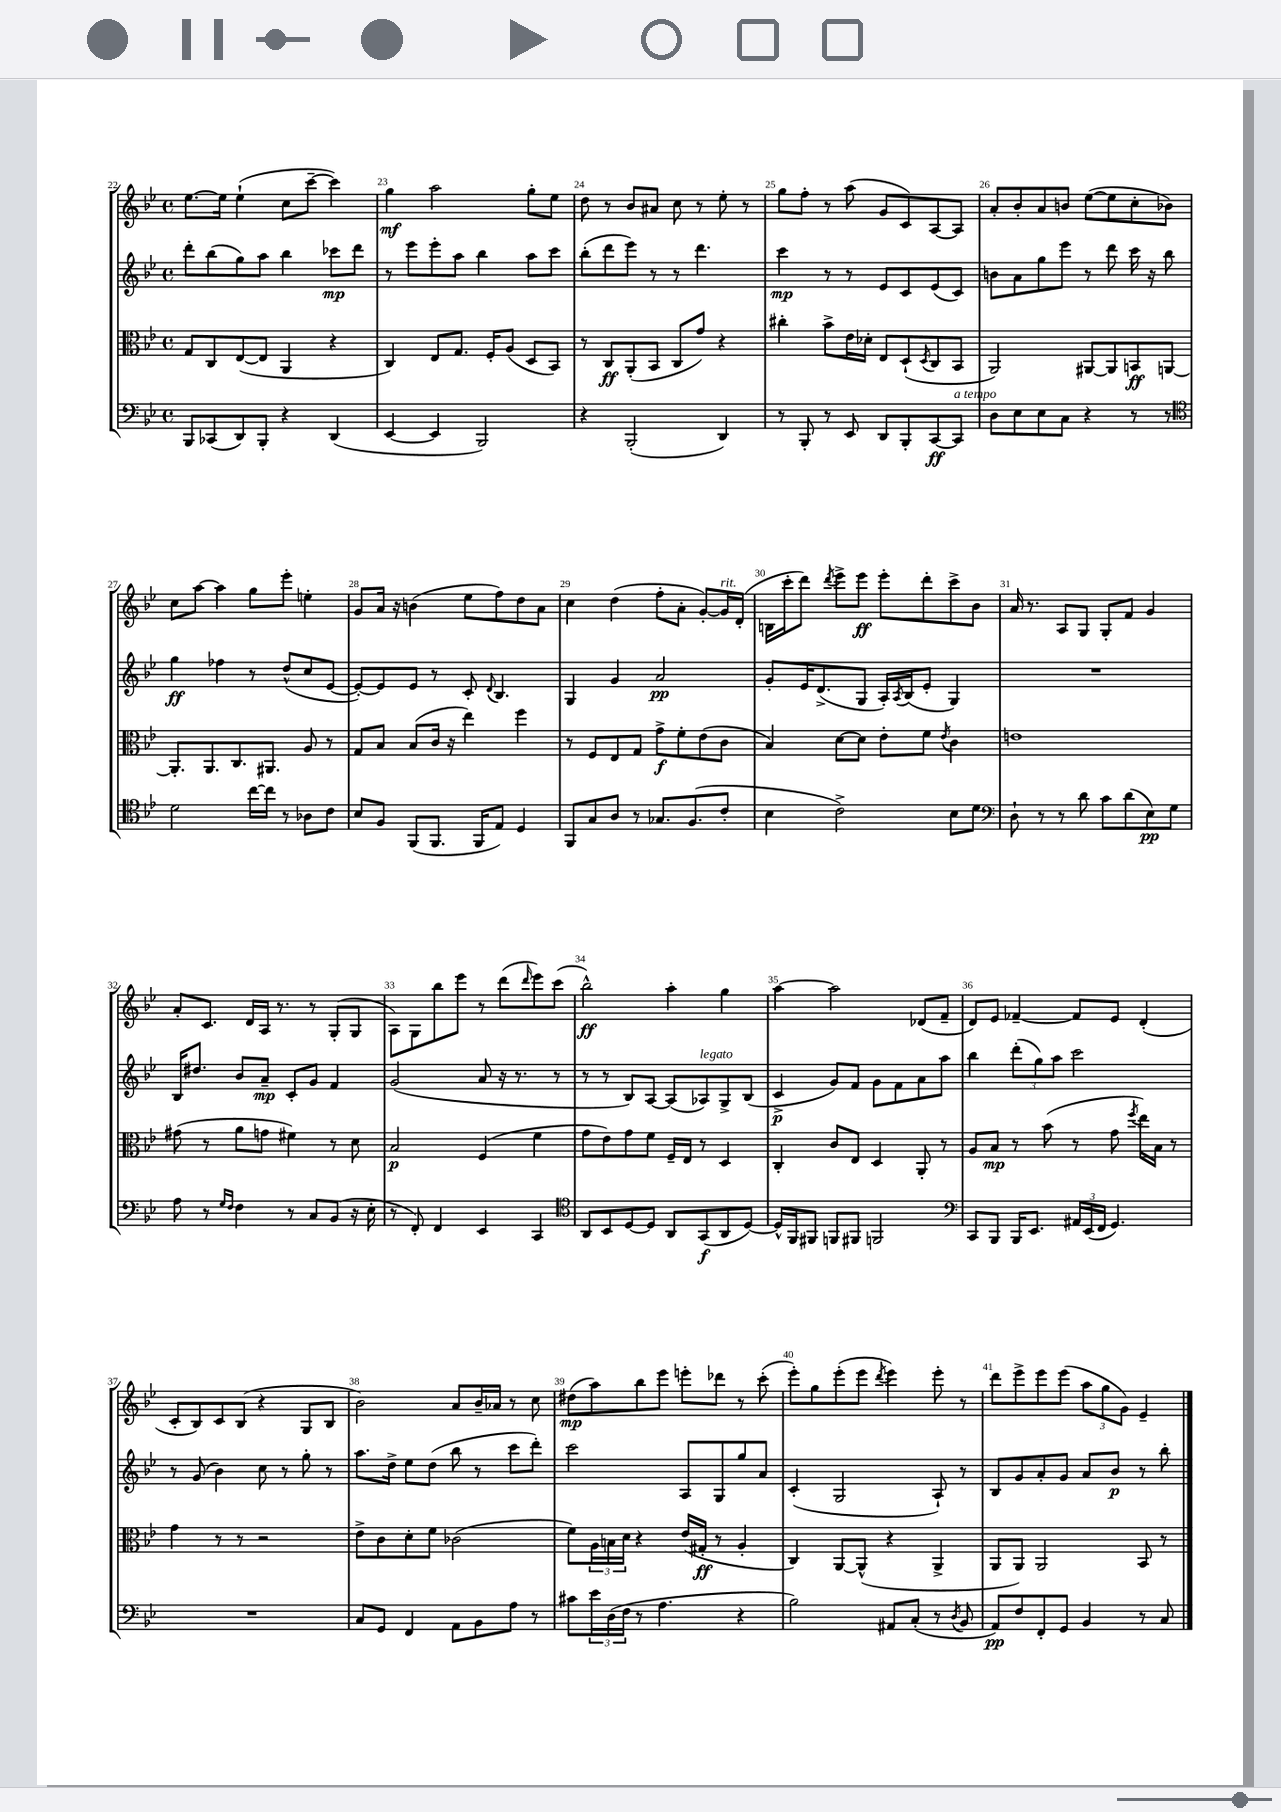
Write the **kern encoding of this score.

**kern	**kern	**kern	**kern
*staff4	*staff3	*staff2	*staff1
*clefF4	*clefC3	*clefG2	*clefG2
*k[b-e-]	*k[b-e-]	*k[b-e-]	*k[b-e-]
*M4/4	*M4/4	*M4/4	*M4/4
*met(c)	*met(c)	*met(c)	*met(c)
8BBB-	8G	8ddd'	[8.ee-
(8CC-	8C	(8bb-	.
.	.	.	16ee-]
8DD)	([8E-	8gg)	(4ee-`
8BBB-'	8E-]	8aa	.
4r	4AA	4bb-	8cc
.	.	.	[8ccc~
(4DD	4r	8ccc-	4ccc])
.	.	8ddd	.
=	=	=	=
[4EE-	4C)	8r	4gg
.	.	8eee-	.
4EE-]	8E-	8eee-'	2aa
.	8.G	8aa	.
2BBB-)	.	4bb-	.
.	16F'	.	.
.	(8A	.	.
.	8D	8aa	8gg'
.	8BB-)	8ccc	8ee-
=	=	=	=
4r	8r	(8bb-'	8dd
.	8C	8ddd	8r
(2BBB-'	(8AA'	8eee-)	8b-
.	8BB-	8r	8a#
.	8C	8r	8cc
.	8g)	4.ddd	8r
4DD)	4r	.	8ee-'
.	.	.	8r
=	=	=	=
8r	4cc#'	4ccc	8gg
8BBB-'	.	.	8ff'
8r	8b-^	8r	8r
8EE-	16e-	8r	(8aa
.	16d-'	.	.
8DD	8E-	8e-	8g
8BBB-'	(8D`	8c	8c)
.	8qD	.	.
[8CC	8C	(8e-	[8A
8CC]	8BB-	8c)	8A]
=	=	=	=
8D	2AA)	8b	8a'
8E-	.	8a	8b-'
8E-	.	8gg	8a
8C	.	8eee-	8b
4r	[8AA#	8r	([8ee-
.	8AA#]	8ddd	8ee-]
8r	8BB	16ccc	8cc'
.	.	16r	.
8r	[8AA	8bb-	8b-)
=	=	=	=
*clefC4	*	*	*
2d	8.AA']	4gg	8cc
.	.	.	[8aa
.	8.AA	.	.
.	.	4ff-	4aa]
.	8.C	.	.
[16cc	.	8r	8gg
16cc]	8.AA#	.	.
8r	.	(8dd^^	8eee-'
8A-	8A	8cc	4ee'
8c	8r	[8e-	.
=	=	=	=
8B-	8G	8e-'_)	8g
8F	8B-	8e-]	16a
.	.	.	16r
(8FF	(8B-	8e-	(4b
8.FF	16c	8r	.
.	16r	.	.
.	4ee-)	8c'	8ee-
16FF	.	.	.
.	.	8qqd	.
8E-)	.	4.B-	8ff)
4D	4ff	.	8dd
.	.	.	8a
=	=	=	=
8FF	8r	4G	4cc
8G	8F	.	.
8A	8E-	4g	(4dd
8r	8G	.	.
8.G-	8g^	2a	8ff'
.	8f'	.	8a'
(8.F	.	.	.
.	(8e-	.	[8g')
8c'	8c	.	16g]
.	.	.	(16d'
=	=	=	=
4B-	4B-)	8g'	16B
.	.	.	16ccc'
.	.	16e-	8ddd)
.	.	(8.d^	.
.	.	.	8qddd
2c^)	[8d	.	8eee-^
.	8d]	8G	8eee-
.	8e-'	16A')	8eee-'
.	.	8qA	.
.	.	(16B-	.
.	8f	8e-'	8ddd'
.	8qe-	.	.
8B-	4c	4G)	8ccc^
8d	.	.	8b-
=	=	=	=
*clefF4	*	*	*
8D`	1e	1r	16a
.	.	.	8.r
8r	.	.	.
8r	.	.	8A
8d	.	.	8G
8c	.	.	8G'
(8d	.	.	8f
8E-)	.	.	4g
8G	.	.	.
=	=	=	=
8A	(8g#	16B-	8a'
.	.	8.dd#	.
8r	8r	.	8.c
16qqG	.	.	.
16qqF	.	.	.
4F	8a	8b-	.
.	.	.	16d
.	8g	8a~	16A
.	.	.	8.r
8r	4f#)	8c'	.
8C	.	8g	8r
(8BB-	8r	4f	(8G'
16r	8d	.	8G
16E-'	.	.	.
=	=	=	=
8r	2B-	(2g	8A)
8FF')	.	.	8G
4FF	.	.	8bb-
.	.	.	8eee-
4EE-	(4F	8a	8r
.	.	16r	(8ddd
.	.	8.r	.
.	.	.	16qqddd
4CC	4f	.	8eee-)
.	.	8r	(8ccc
=	=	=	=
*clefC4	*	*	*
8AA	8g	8r	2bb-^^)
8BB-	8e-)	8r	.
[8D	8g	8B-)	.
8D]	8f	[8A	.
8AA	16F~	(8A]	4aa'
.	16E-	.	.
(8GG	8r	8A-)	.
8AA	4D	8G^	4gg
[8D)	.	(8B-	.
=	=	=	=
16D^^]	4C'	4c^	[4aa
16FF	.	.	.
8FF#	.	.	.
8FF	8c	8g)	2aa]
8FF#	8E-	8f	.
2FF	4D	8g	.
.	.	8f	.
.	8AA'	8a	(8d-
.	8r	8aa	8f~
=	=	=	=
*clefF4	*	*	*
8CC	8A	4bb-	8d)
8BBB-	8B-	.	8e-
16BBB-	8r	(12ddd'	[4f-~
8.EE-	.	.	.
.	.	12gg)	.
.	(8b-	.	.
.	.	12aa	.
24AA#	8r	2ccc	8f-]
(24EE-	.	.	.
24FF	.	.	.
4.GG)	8g	.	8e-
.	8qff	.	.
.	16ee-)	.	(4d'
.	16B-	.	.
.	8r	.	.
=	=	=	=
1r	4g	8r	8c'
.	.	(8g	8B-)
.	8r	4b-)	8c
.	8r	.	(8B-
.	2r	8cc	4r
.	.	8r	.
.	.	8gg'	8G
.	.	8r	8B-
=	=	=	=
8C	8e-^	8.aa	2b-)
8GG	8c	.	.
.	.	16dd^	.
4FF	8d'	8ee-	.
.	8f	(8dd	.
8AA	(2c-	8bb-	8a
8BB-	.	8r	16b-~
.	.	.	16a-
8A	.	8ccc	8r
8r	.	8ddd')	8cc
=	=	=	=
8c#	8f)	2ccc	(8dd#
24e-	24A	.	8aa)
(24D	24B	.	.
24F	24d	.	.
8r	4r	.	8bb-
4.A	.	.	8eee-
.	(16e-	8A	8eee'
.	16G#'	.	.
.	8r	8G	8ddd-
4r	4A'	8gg	8r
.	.	8a	(8ccc'
=	=	=	=
2B-)	4C)	(4c'	8eee-')
.	.	.	8gg
.	[8AA	2G	(8eee-'
.	(8AA^^]	.	8eee-
.	.	.	8qddd
8AA#	4r	.	4eee-)
(8C'	.	.	.
8r	4AA^	8A`)	8eee-'
8qD	.	.	.
8BB-	.	8r	8r
=	=	=	=
8AA)	8AA	8B-	8ddd
8F	8AA)	8g	8eee-^
8FF'	2AA	8a'	8eee-
8GG	.	8g	(8eee-
4BB-	.	8a	12aa
.	.	.	12gg
.	.	8b-	.
.	.	.	12g)
8r	8BB-	8r	4e-~
8C	8r	8bb-'	.
==	==	==	==
*-	*-	*-	*-
